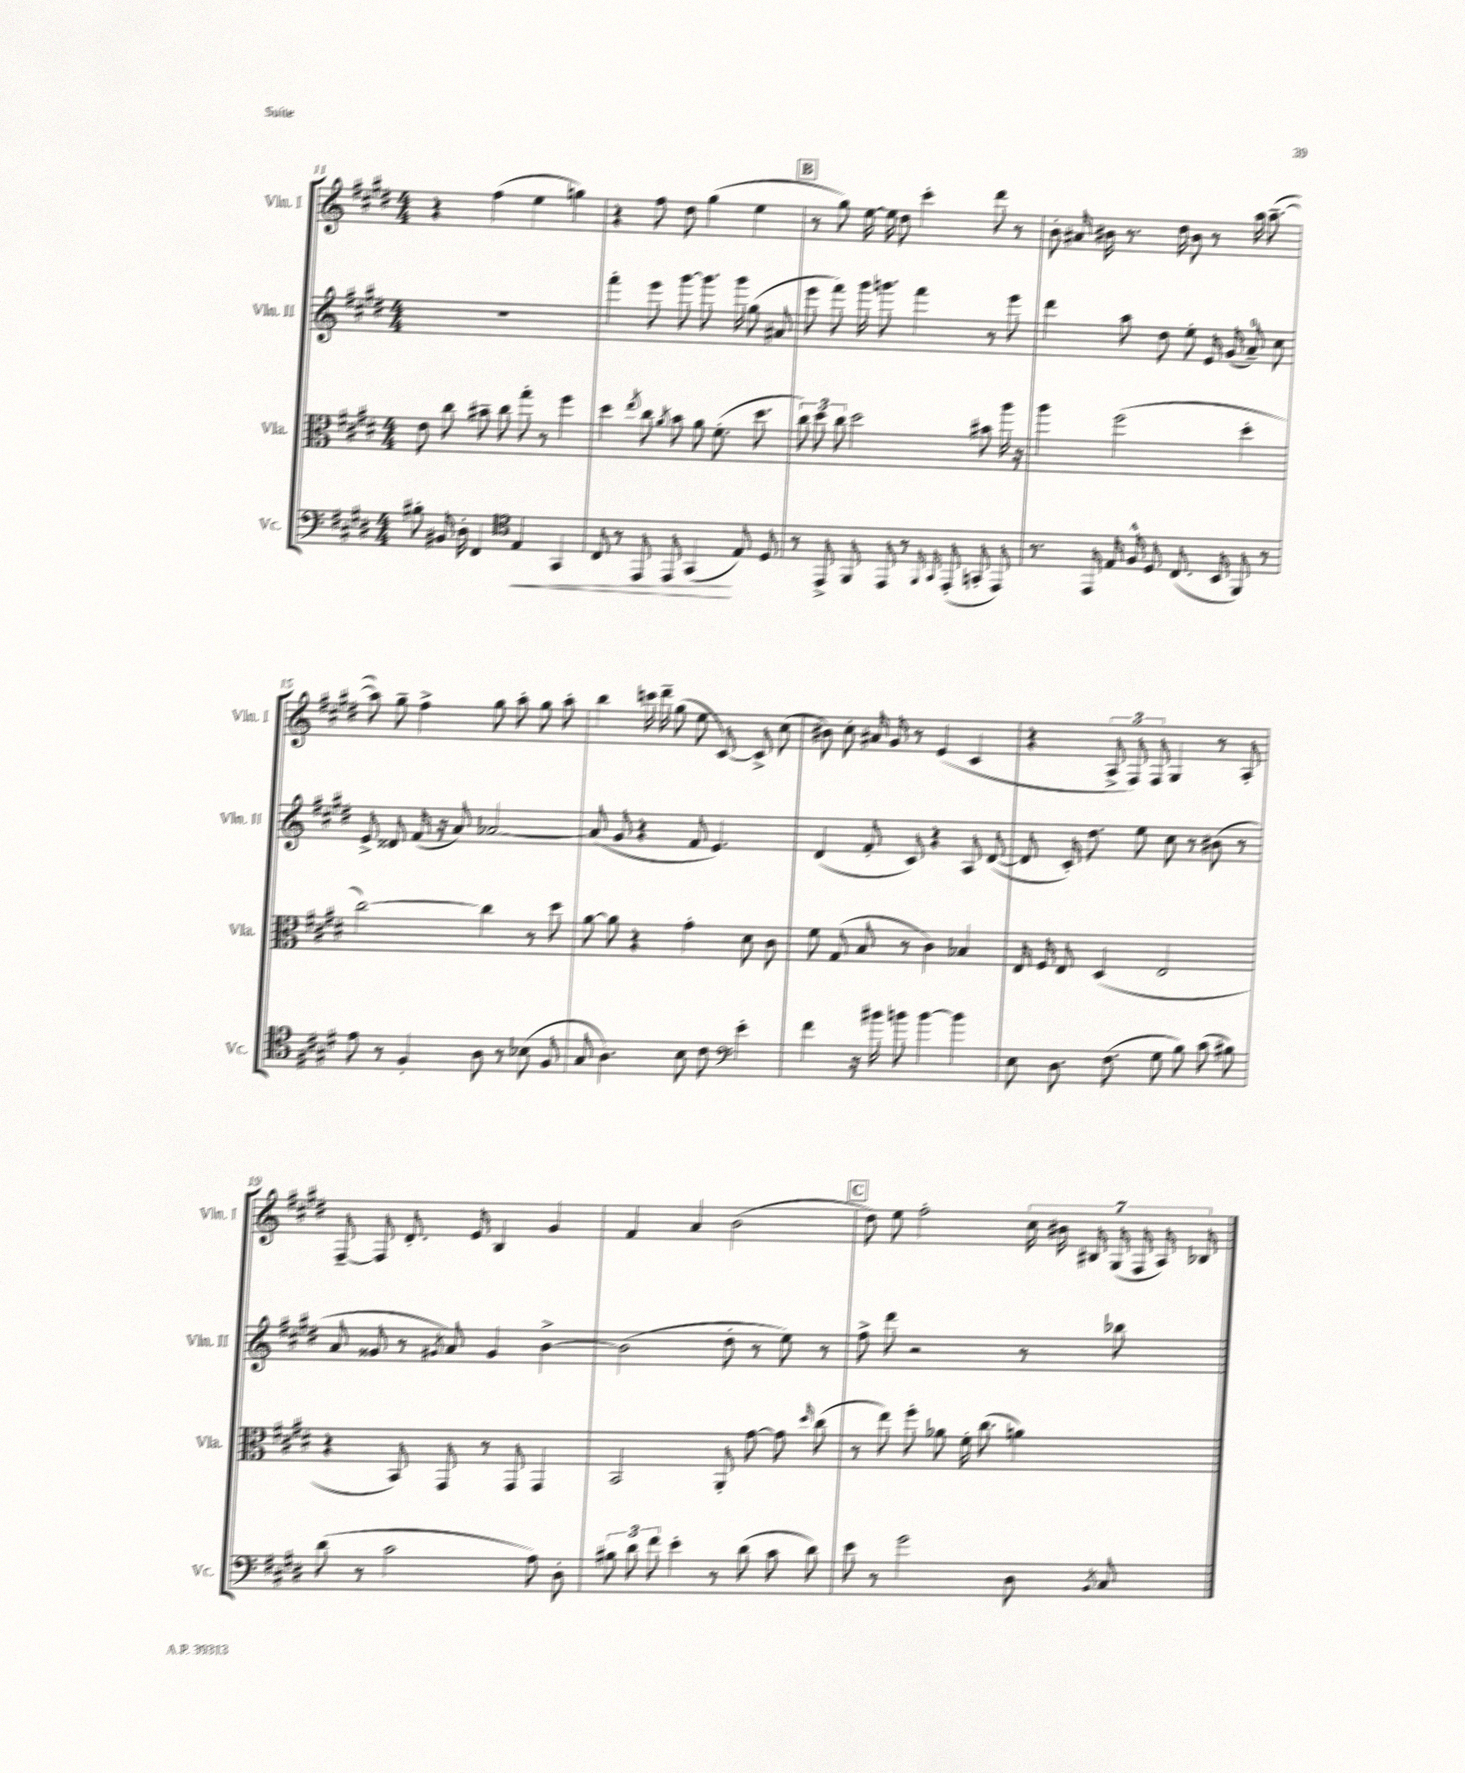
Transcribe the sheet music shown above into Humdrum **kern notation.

**kern	**kern	**kern	**kern
*staff4	*staff3	*staff2	*staff1
*clefF4	*clefC3	*clefG2	*clefG2
*k[f#c#g#d#]	*k[f#c#g#d#]	*k[f#c#g#d#]	*k[f#c#g#d#]
*M4/4	*M4/4	*M4/4	*M4/4
8B#'	8e	1r	4r
16BB#	8cc#	.	.
16D#'	.	.	.
4FF#	8b#~	.	(4ff#
.	8cc#	.	.
*clefC4	*	*	*
4E	8gg#'	.	4ee
.	8r	.	.
4GG#	4ff#	.	4gg)
=	=	=	=
8C#	4dd#	4fff#'	4r
8r	.	.	.
.	8qee	.	.
8EE	8cc#	8eee	8ff#
.	8qa	.	.
8EE	8b	[8ggg#	8dd#
(4GG#	8a	8.ggg#]	(4gg#
.	(8.f#'	.	.
.	.	16ggg#	.
8E)	.	(8gg#	4ee
.	8.dd#	.	.
8D#	.	8a#	.
=	=	=	=
8r	12cc#)	8eee	8r
.	12dd#	.	.
8EE^	.	8fff#)	8gg#)
.	12cc#	.	.
8FF#	2dd#	16ggg#	[16ee
.	.	8.ggg	16ee]
8EE	.	.	8dd#
8r	.	4fff#	4ccc#'
16qqFF#	.	.	.
16qqGG#	.	.	.
(8EE'	.	.	.
8GG'	8b#	8r	8ddd#
8EE)	16aa	8eee	8r
.	16r	.	.
=	=	=	=
8.r	4aa	4ddd#	8b'
.	.	.	16a#
16EE	.	.	16b#
16E	(2ff#	8aa	8.r
16F#^^	.	.	.
8D#	.	8dd#	.
.	.	.	16dd#
(8.C#	.	8ee'	8b#
.	.	16e	8r
16BB	.	(16g#	.
8FF#)	4dd#'	8a~)	16aa
.	.	.	([8.aa~
8r	.	8cc#	.
=	=	=	=
8e	[2cc#)	8e^	8aa])
8r	.	8d##	8gg#~
4F#'	.	(16f#	4ff#^
.	.	16r	.
.	.	8a)	.
8A	4cc#]	[2a-	8gg#
8r	.	.	8aa'
(8B-	8r	.	8gg#
8F#	8dd#	.	8aa'
=	=	=	=
8G#	[8a	(8a-]	4bb
4.A)	8a]	8g#	.
.	4r	4r	16ccc
.	.	.	16ddd#~
.	.	.	(8gg#
8B	4g#'	8f#	8ee
8c#	.	4.e)	[8c#)
*clefF4	*	*	*
4e'	8d#	.	8c#^]
.	8c#	.	(8cc#
=	=	=	=
4f#	8f#	(4d#	8b#)
.	(8G#	.	8cc#'
16r	8B	8f#'	16a#
16b#	.	.	16g#
8b	8r	8c#)	8r
[4b	4c#)	4r	(4e
4b]	4B-	8A	4c#
.	.	([8d#	.
=	=	=	=
8E	16E	8d#]	4r
.	16F#	.	.
8.D#	8E	16c#')	.
.	.	8.dd#	.
.	(4D#	.	12A^
(8.F#	.	.	.
.	.	.	12F#)
.	.	8ee	.
.	.	.	12F#
8G#	2E	8cc#	4G#
8B)	.	8r	.
(8c#	.	(8b#	8r
8B#)	.	8r	8A'
=	=	=	=
(8d#	4r	8a	[8F#~
8r	.	8g##	8F#]
2c#	8BB)	8r	8.d#'
.	.	8qg#	.
.	8GG#	8a)	.
.	.	.	16e
.	8r	4g#	4B
.	8GG#	.	.
8A)	4GG#	[4b^	4g#
8D#'	.	.	.
=	=	=	=
12B#	2BB	(2b]	4f#
12d#	.	.	.
12f#	.	.	.
4e'	.	.	4a
8r	8AA'	8dd#'	(2b
(8d#	[8g#	8r	.
8c#	8g#]	8ee)	.
.	16qqdd#	.	.
8d#)	(8cc#	8r	.
=	=	=	=
8e	8r	8ff#^	8dd#)
8r	8ee)	8ddd#	8ee
2g#	8ff#'	2r	2ff#'
.	8a-	.	.
.	16f#'	.	.
.	(8.cc#	.	.
8D#	4a)	8r	28cc#
.	.	.	28b#
.	.	.	28B#
.	.	.	(28G#
8qBB	.	.	.
8C#	.	8bb-	.
.	.	.	28F#
.	.	.	28A)
.	.	.	28B-
==	==	==	==
*-	*-	*-	*-
